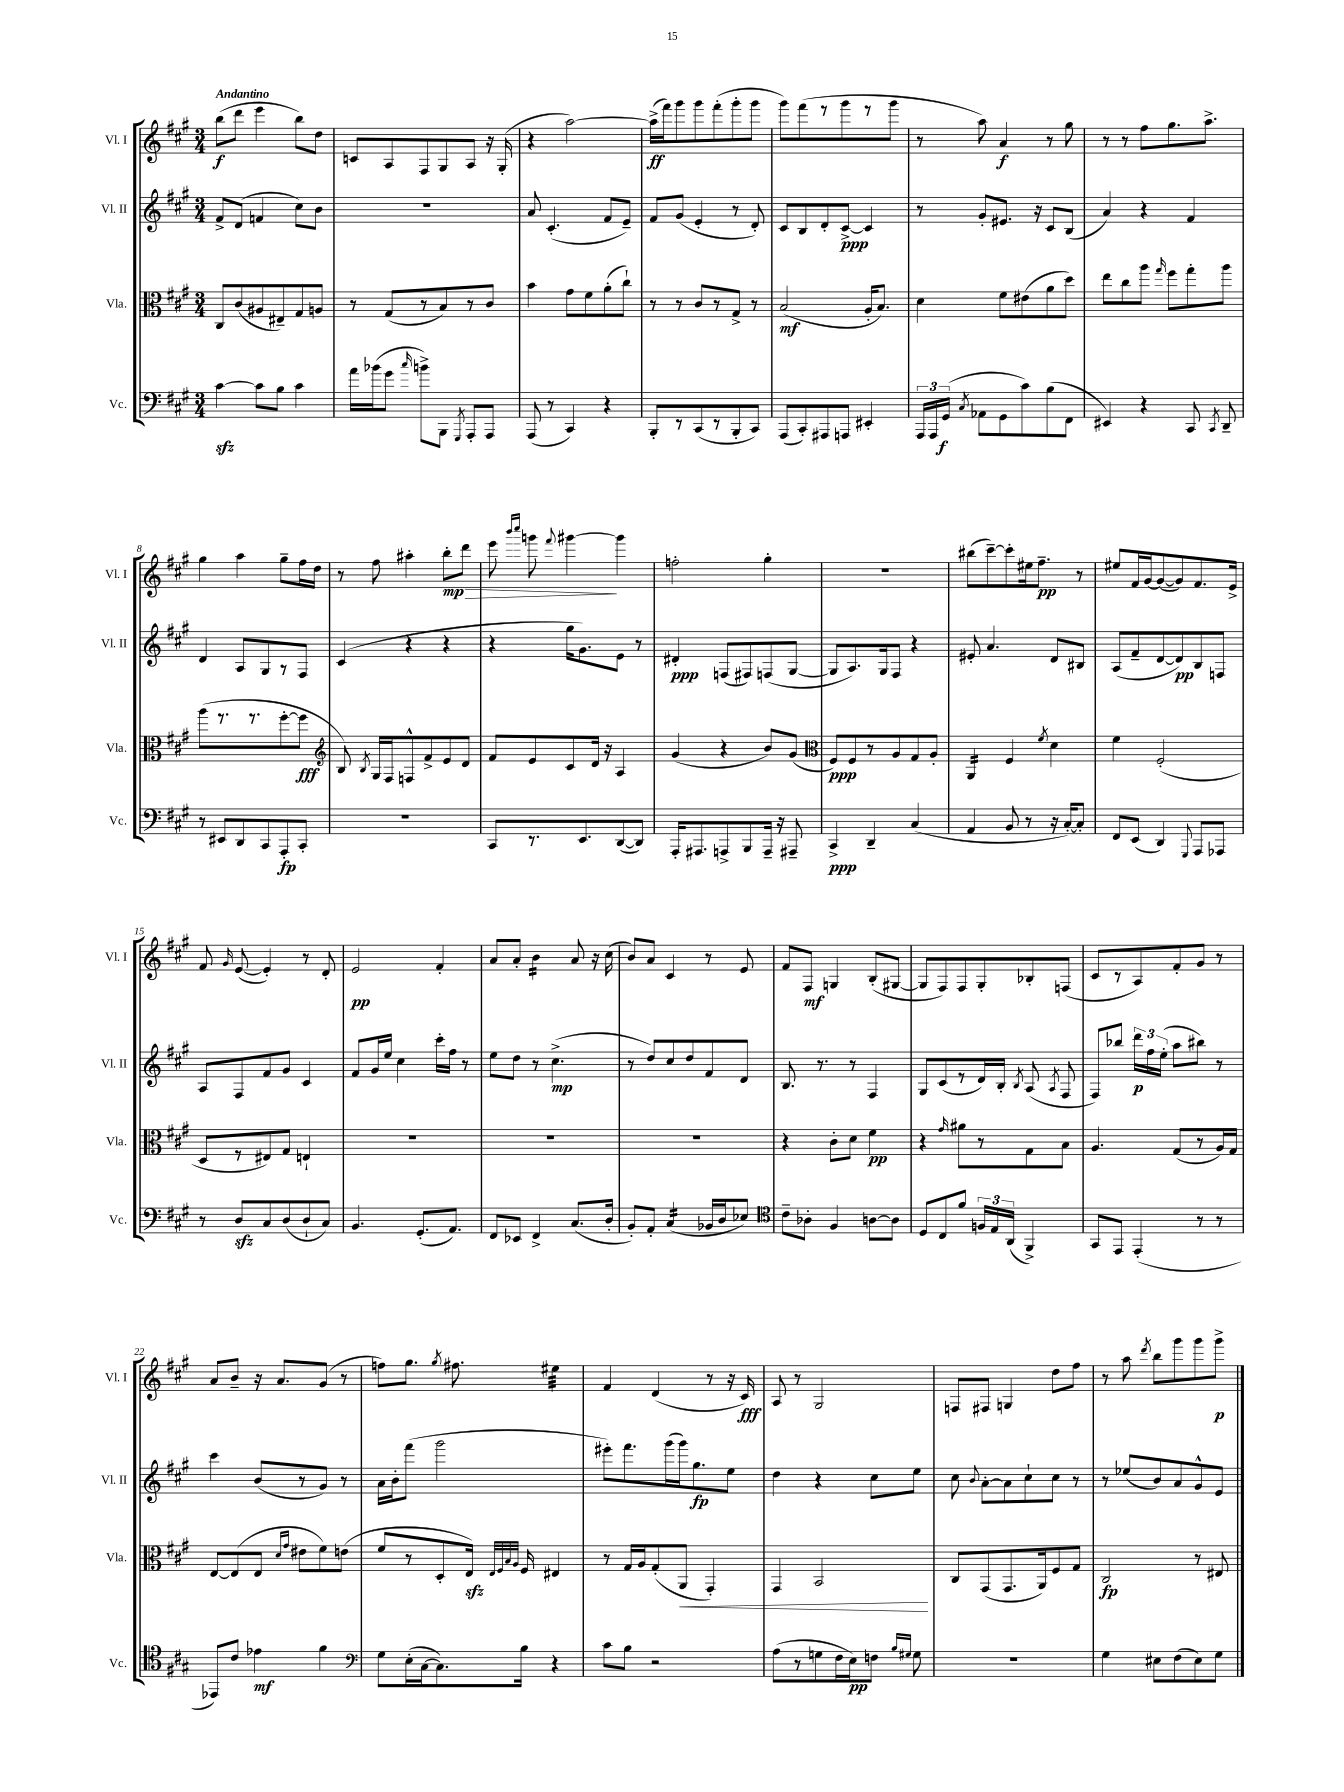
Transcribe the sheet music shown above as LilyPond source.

<<
\new StaffGroup <<
\new Staff = "s0" \with { instrumentName = "Vl. I" shortInstrumentName = "Vl. I" } {
    \clef treble \key a \major \numericTimeSignature \time 3/4 \tempo "Andantino"
    \autoBeamOff b''8[\f( d'''8] e'''4 b''8[) d''8] |
    c'8[ a8 fis8 gis8 a8] r16 gis16-.( |
    r4 a''2~) |
    a''16[->\ff( fis'''16) gis'''8 gis'''8 fis'''8-.( gis'''8-. gis'''8] |
    gis'''8[) fis'''8( r8 gis'''8 r8 gis'''8] |
    r8 a''8) a'4\f r8 gis''8 |
    r8 r8 fis''8[ gis''8. a''8.]-> |
    gis''4 a''4 gis''8[-- fis''16 d''16] |
    r8 fis''8 ais''4-. b''8[-.\mp\> d'''8] |
    e'''8 \grace { b'''16[ cis''''16] } g'''8 \appoggiatura { fis'''8 } gis'''4~\! gis'''4 |
    f''2-. gis''4-. |
    R2. |
    bis''8[( cis'''8~--) cis'''8-. eis''16 fis''8.]--\pp r8 |
    eis''8[ fis'16 gis'16~ gis'8~( gis'8) fis'8. e'16]-> |
    fis'8 \grace { gis'16 } e'8~( e'4-.) r8 d'8-. |
    e'2\pp fis'4-. |
    a'8[ a'8]-. b'4:16 a'8 r16 cis''16( |
    b'8[) a'8] cis'4 r8 e'8 |
    fis'8[ fis8]\mf g4 b8[-.( gis8]~ |
    gis8[ fis8) fis8 gis8-. bes8-. f8]( |
    cis'8[ r8 a8) fis'8-. gis'8] r8 |
    a'8[ b'8]-- r16 a'8.[ gis'8]( r8 |
    f''8[) gis''8.] \acciaccatura { gis''8 } fis''8. eis''4:32 |
    fis'4 d'4( r8 r16 cis'16\fff) |
    a8 r8 gis2 |
    f8[ fis8] g4 d''8[ fis''8] |
    r8 a''8 \acciaccatura { d'''8 } b''8[ gis'''8 gis'''8 gis'''8]->\p \bar "|." |
}
\new Staff = "s1" \with { instrumentName = "Vl. II" shortInstrumentName = "Vl. II" } {
    \clef treble \key a \major \numericTimeSignature \time 3/4
    \autoBeamOff fis'8[-> d'8]( f'4 cis''8[) b'8] |
    R2. |
    a'8 cis'4.-.( fis'8[ e'8]--) |
    fis'8[ gis'8]( e'4-. r8 d'8-.) |
    cis'8[ b8 d'8-. cis'8]~->\ppp cis'4 |
    r8 gis'8[-. eis'8.] r16 cis'8[ b8]( |
    a'4) r4 fis'4 |
    d'4 a8[ gis8 r8 fis8] |
    cis'4( r4 r4 |
    r4 gis''16[ gis'8.) e'8] r8 |
    dis'4-.\ppp f8[( fis8) f8( gis8]~ |
    gis8[ a8.) gis16 fis8] r4 |
    eis'8-. a'4. d'8[ bis8] |
    a8[( fis'8-- d'8~ d'8\pp) b8 f8] |
    a8[ fis8 fis'8 gis'8] cis'4 |
    fis'8[ gis'16 e''16] cis''4 cis'''16[-. fis''16] r8 |
    e''8[ d''8] r8 cis''4.->\mp( |
    r8 d''8[) cis''8 d''8 fis'8 d'8] |
    b8. r8. r8 fis4 |
    gis8[ cis'8( r8 d'16) b16]-. \acciaccatura { b8 } a8( \acciaccatura { a8 } fis8 |
    fis8[) bes''8] \tuplet 3/2 { d'''16[\p fis''16 e''16]-.( } a''8[ bis''8]) r8 |
    cis'''4 b'8[( r8 gis'8]) r8 |
    a'16[ b'16-. fis'''8]( gis'''2 |
    eis'''8[-.) fis'''8. gis'''16( gis'''16) gis''8.\fp e''8] |
    d''4 r4 cis''8[ e''8] |
    cis''8 \appoggiatura { b'8 } a'8[~-. a'8 cis''8-! cis''8] r8 |
    r8 ees''8[( b'8) a'8 gis'8-^ e'8] \bar "|." |
}
\new Staff = "s2" \with { instrumentName = "Vla." shortInstrumentName = "Vla." } {
    \clef alto \key a \major \numericTimeSignature \time 3/4
    \autoBeamOff cis8[ cis'8( ais8 eis8--) gis8 a8] |
    r8 gis8[( r8 b8) r8 cis'8] |
    b'4 gis'8[ fis'8 a'8-.( cis''8]-!) |
    r8 r8 cis'8[ r8 gis8]-> r8 |
    b2\mf( a16[-. b8.]) |
    d'4 fis'8[ eis'8( a'8 d''8]) |
    e''8[ cis''8 a''8] \grace { gis''16 } fis''8[ gis''8-. a''8] |
    a''8[( r8. r8. fis''8~-. fis''8]\fff |
    \clef treble b8) \acciaccatura { b8 } gis16[ fis16 f8-^ fis'8-> e'8 d'8] |
    fis'8[ e'8 cis'8 d'16] r16 a4 |
    gis'4( r4 b'8[) gis'8]( |
    \clef alto fis8[\ppp) fis8 r8 a8 gis8 a8]-. |
    a,4:16 fis4 \acciaccatura { fis'8 } d'4 |
    fis'4 fis2-.( |
    d8[ r8 eis8) gis8] e4-! |
    R2. |
    R2. |
    R2. |
    r4 cis'8[-. d'8] fis'4\pp |
    r4 \grace { gis'16 } ais'8[ r8 gis8 b8] |
    a4. gis8[( r8 a16) gis16] |
    e8[~ e8( e8] \grace { d'16[ gis'16] } eis'8[ fis'8) e'8]( |
    fis'8[ r8 d8-. e16]\sfz) \grace { e32[ fis32 b32 a32] } fis16 eis4 |
    r8 gis16[ a16 gis8-.( a,8]\< gis,4-.) |
    gis,4 b,2\! |
    cis8[ gis,8( gis,8. a,16) fis8 gis8] |
    cis2\fp r8 eis8 \bar "|." |
}
\new Staff = "s3" \with { instrumentName = "Vc." shortInstrumentName = "Vc." } {
    \clef bass \key a \major \numericTimeSignature \time 3/4
    \autoBeamOff cis'4~\sfz cis'8[ b8] cis'4 |
    a'16[ bes'16( gis'8] \grace { cis''16 } b'8[->) b,,8] \acciaccatura { gis,,8 } a,,8[-. a,,8] |
    a,,8( r8 cis,4) r4 |
    b,,8[-. r8 cis,8( r8 b,,8-. cis,8]) |
    a,,8[( cis,8-.) ais,,8 a,,8] eis,4-. |
    \tuplet 3/2 { a,,16[ a,,16 gis,16]\f( } \acciaccatura { cis8 } aes,8[ gis,8 cis'8) b8( fis,8] |
    eis,4) r4 cis,8 \acciaccatura { cis,8 } d,8-- |
    r8 eis,8[ d,8 cis,8 a,,8-.\fp cis,8]-. |
    R2. |
    cis,8[ r8. e,8. d,8~( d,8]) |
    a,,16[-. ais,,8. a,,8-> b,,8 a,,16]-- r16 ais,,8-- |
    cis,4->\ppp d,4-- cis4( |
    a,4 b,8 r8 r16 cis16[~-.) cis8]-. |
    fis,8[ e,8]( d,4) \appoggiatura { gis,,8 } a,,8[ aes,,8] |
    r8 d8[\sfz cis8 d8( d8-! cis8]) |
    b,4. gis,8.[-.( a,8.]) |
    fis,8[ ees,8] fis,4-> cis8.[( d16]-. |
    b,8[-.) a,8]-. cis4:16( bes,16[ d16 ees8]) |
    \clef tenor cis'8[-- aes8]-. fis4 a8[~ a8] |
    d8[ cis8 fis'8] \tuplet 3/2 { f16[ e16 a,16]( } fis,4->) |
    gis,8[ e,8] e,4-.( r8 r8 |
    ees,8[) cis'8] ees'4\mf fis'4 |
    \clef bass gis8[ e16-.( cis16~ cis8.) b16] r4 |
    cis'8[ b8] r2 |
    a8[( r8 g8 fis16 e16\pp) f8] \grace { b16[ gis16] } gis8 |
    R2. |
    gis4 eis8[ fis8( eis8) gis8] \bar "|." |
}
>>
>>
